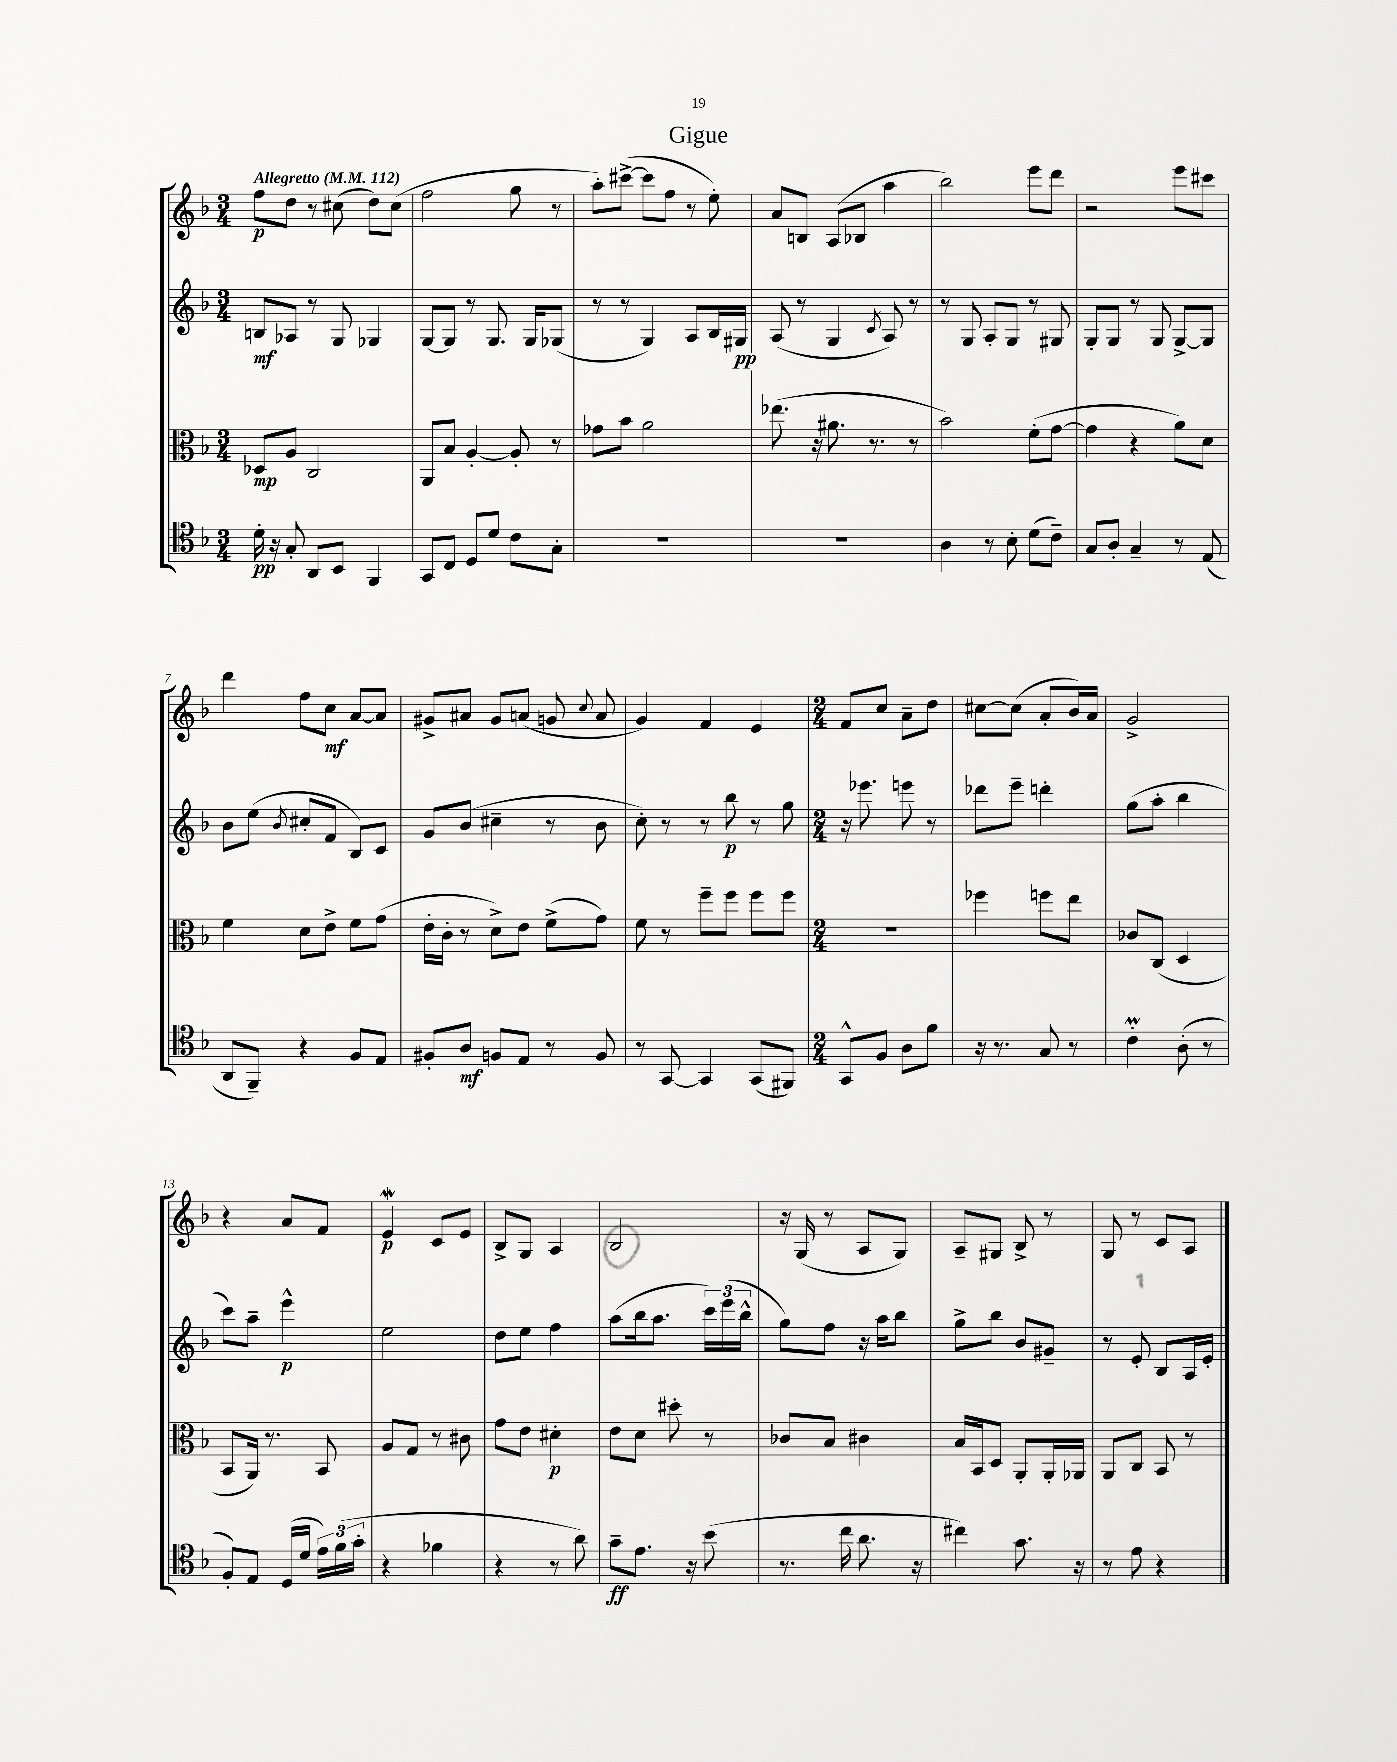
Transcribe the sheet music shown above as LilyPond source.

\header { title = "Gigue" }
<<
\new StaffGroup <<
\new Staff = "s0" {
    \clef treble \key f \major \numericTimeSignature \time 3/4 \tempo "Allegretto" 4 = 112
    \autoBeamOff f''8[\p d''8] r8 cis''8( d''8[) cis''8]( |
    f''2 g''8 r8 |
    a''8[-.) cis'''8]~->( cis'''8[ f''8] r8 e''8-.) |
    a'8[ b8] a8[( bes8] a''4 |
    bes''2) e'''8[ d'''8] |
    r2 e'''8[ cis'''8] |
    d'''4 f''8[ c''8]\mf a'8[~ a'8] |
    gis'8[-> ais'8] gis'8[ a'8]( g'8 \appoggiatura { c''8 } a'8 |
    g'4) f'4 e'4 |
    \numericTimeSignature \time 2/4 f'8[ c''8] a'8[-- d''8] |
    cis''8[~ cis''8]( a'8[-. bes'16) a'16] |
    g'2-> |
    r4 a'8[ f'8] |
    e'4\mordent\p c'8[ e'8] |
    bes8[-> g8] a4 |
    bes2 |
    r16 g16( r8 a8[ g8]) |
    a8[-- gis8] bes8-> r8 |
    g8 r8 c'8[ a8] \bar "|." |
}
\new Staff = "s1" {
    \clef treble \key f \major \numericTimeSignature \time 3/4
    \autoBeamOff b8[\mf aes8] r8 g8 ges4 |
    g8[~ g8] r8 g8. g16[ ges8]( |
    r8 r8 g4) a8[ bes16 gis16]\pp |
    a8( r8 g4 \acciaccatura { c'8 } a8) r8 |
    r8 g8 a8[-. g8] r8 gis8 |
    g8[-. g8] r8 g8 g8[~-> g8] |
    bes'8[ e''8]( \acciaccatura { bes'8 } cis''8[-. f'8] bes8[) c'8] |
    g'8[ bes'8]( cis''4-- r8 bes'8 |
    c''8-.) r8 r8 bes''8\p r8 g''8 |
    \numericTimeSignature \time 2/4 r16 ees'''8. e'''8 r8 |
    des'''8[ e'''8]-- d'''4-. |
    g''8[( a''8]-. bes''4 |
    c'''8[) a''8]-- e'''4-^\p |
    e''2 |
    d''8[ e''8] f''4 |
    a''8[( bes''16 a''8.] \tuplet 3/2 { c'''16[) e'''16( bes''16]-^ } |
    g''8[) f''8] r16 a''16[ bes''8] |
    g''8[-> bes''8] bes'8[ gis'8]-- |
    r8 e'8-. bes8[ a16 e'16]-. \bar "|." |
}
\new Staff = "s2" {
    \clef alto \key f \major \numericTimeSignature \time 3/4
    \autoBeamOff des8[\mp a8] c2 |
    a,8[ bes8] a4~-. a8-. r8 |
    ges'8[ bes'8] a'2 |
    ees''8.( r16 ais'8. r8. r8 |
    bes'2) f'8[-.( g'8]~ |
    g'4 r4 a'8[) d'8] |
    f'4 d'8[ e'8]-> f'8[ g'8]( |
    e'16[-. c'16]-. r8 d'8[->) e'8] f'8[->( g'8]) |
    f'8 r8 f''8[-- f''8] f''8[ f''8] |
    \numericTimeSignature \time 2/4 R2 |
    fes''4 f''8[ e''8] |
    ces'8[ c8]( d4 |
    bes,8[ a,16]) r8. bes,8 |
    a8[ g8] r8 cis'8 |
    g'8[ e'8] dis'4-.\p |
    e'8[ d'8] dis''8-. r8 |
    ces'8[ bes8] cis'4 |
    bes16[ bes,16 d8] a,8[-. a,16-. aes,16] |
    a,8[ c8] bes,8 r8 \bar "|." |
}
\new Staff = "s3" {
    \clef tenor \key f \major \numericTimeSignature \time 3/4
    \autoBeamOff d'16-.\pp r16 g8-. a,8[ bes,8] f,4 |
    g,8[ c8] d8[ d'8] c'8[ g8]-. |
    R2. |
    R2. |
    a4 r8 bes8-. d'8[( c'8]--) |
    g8[ a8]-. g4-- r8 e8( |
    a,8[ f,8]--) r4 f8[ e8] |
    fis8[-. a8]\mf f8[ e8] r8 f8 |
    r8 g,8~ g,4 g,8[( fis,8]) |
    \numericTimeSignature \time 2/4 g,8[-^ f8] a8[ f'8] |
    r16 r8. g8 r8 |
    c'4-.\prall a8-.( r8 |
    f8[-.) e8] d16[( d'16] \tuplet 3/2 { e'16[) f'16( g'16]-. } |
    r4 fes'4 |
    r4 r8 a'8) |
    g'8[--\ff e'8.] r16 bes'8( |
    r8. c''16 a'8. r16 |
    cis''4) g'8. r16 |
    r8 e'8 r4 \bar "|." |
}
>>
>>
